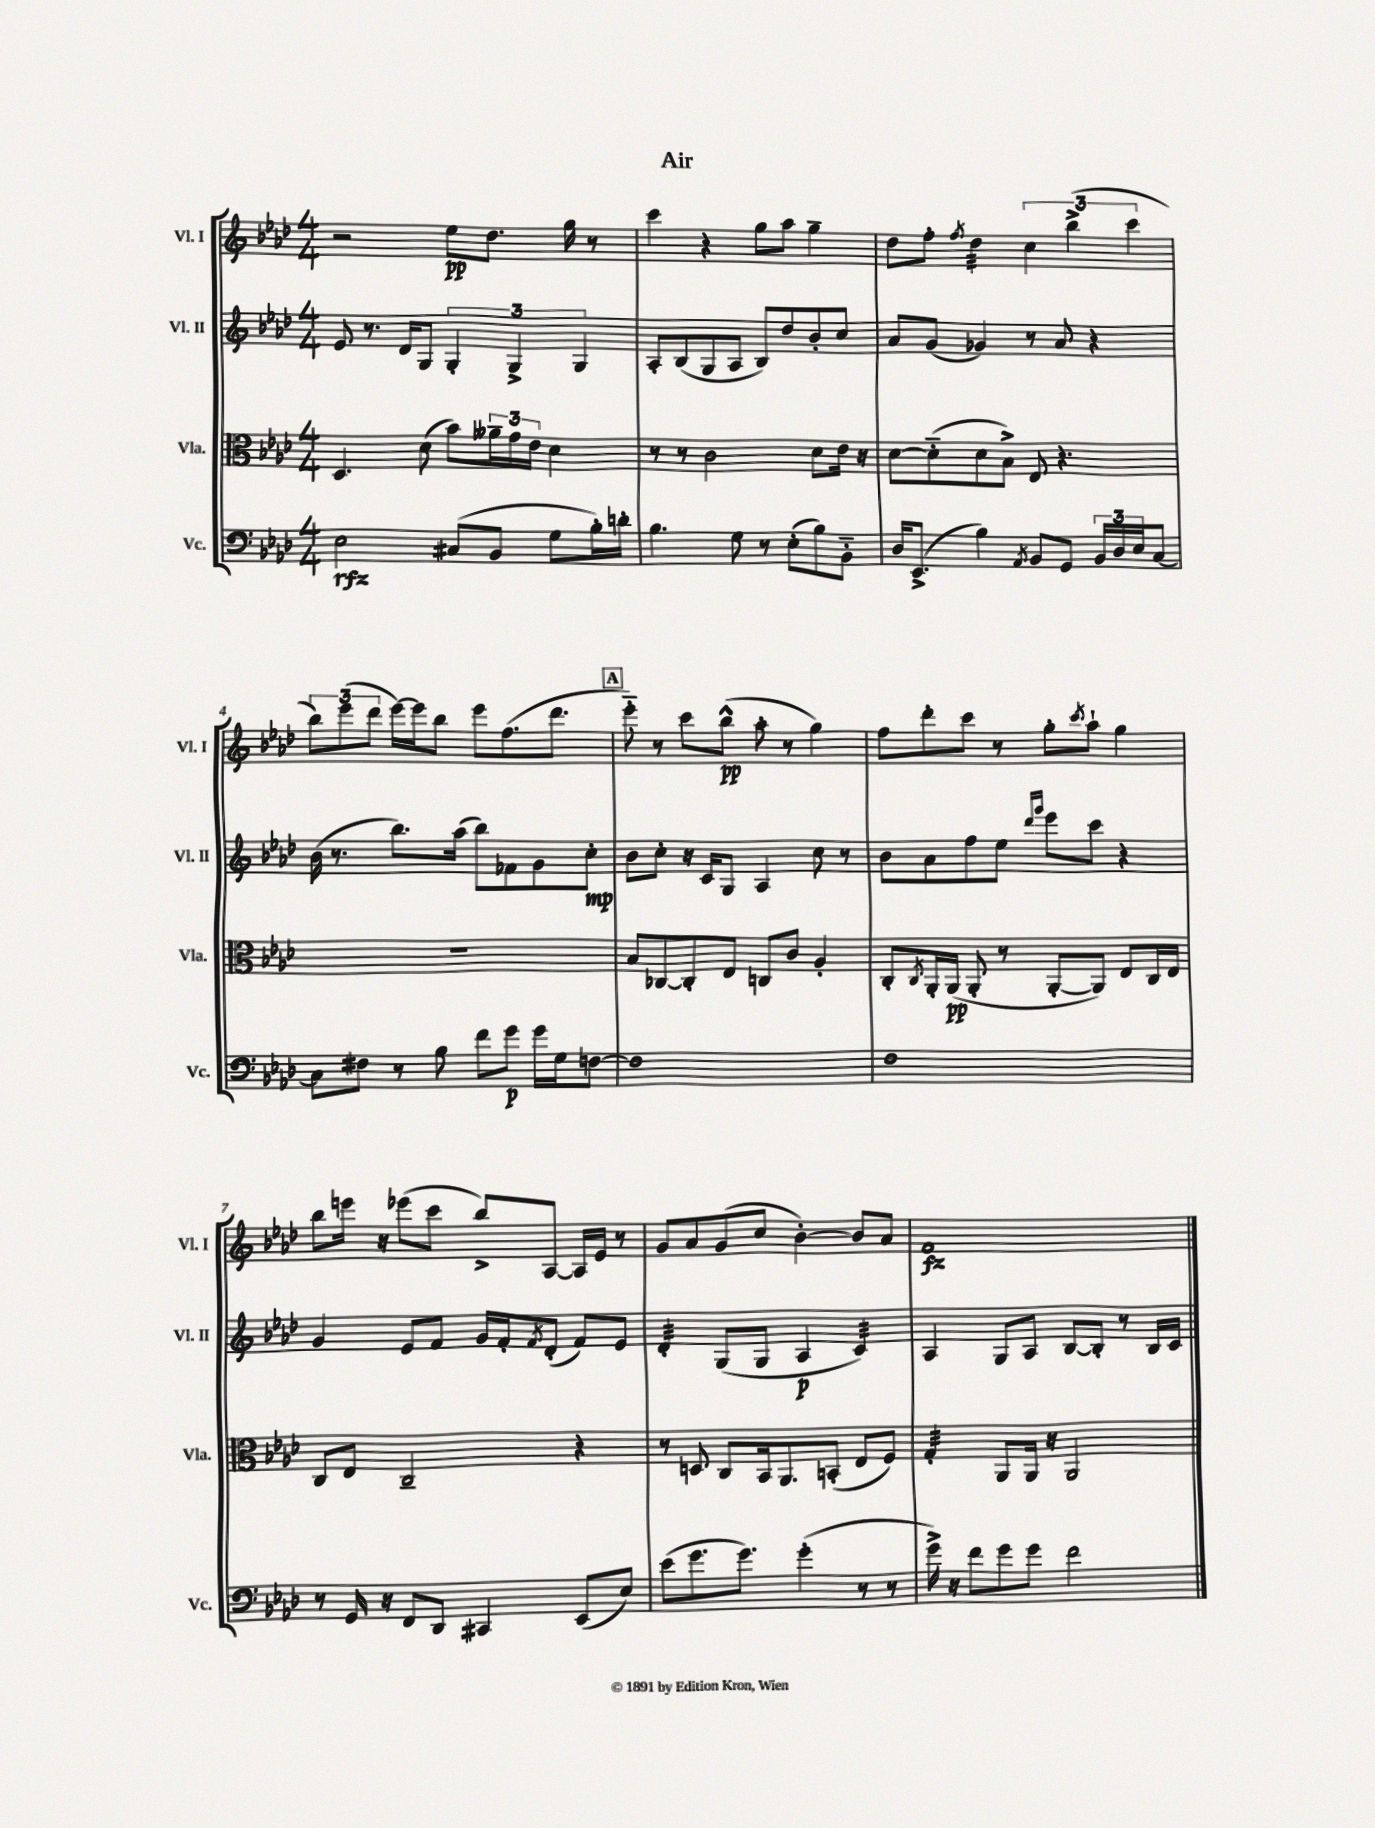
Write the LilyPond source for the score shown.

\header { title = "Air" }
<<
\new StaffGroup <<
\new Staff = "s0" \with { instrumentName = "Vl. I" shortInstrumentName = "Vl. I" } {
    \clef treble \key aes \major \numericTimeSignature \time 4/4
    r2 ees''8\pp des''8. g''16 r8 |
    c'''4 r4 g''8 aes''8 g''4-- |
    des''8 f''8-. \acciaccatura { f''8 } des''4:32 \tuplet 3/2 { c''4 bes''4->( c'''4 } |
    \tuplet 3/2 { bes''8) ees'''8( des'''8 } ees'''16~) ees'''16 bes''8 ees'''8 f''8.( des'''8. |
    \mark \markup { \box "A" } ees'''8-_) r8 c'''8 bes''8-^\pp( aes''8-. r8 g''4) |
    f''8 des'''8-. c'''8 r8 g''8-. \acciaccatura { c'''8 } aes''8-! g''4 |
    bes''8 e'''16 r16 ees'''8( c'''8 bes''8->) aes8~ aes16 ees'16 r8 |
    g'8 aes'8 g'8( c''8 bes'4~-.) bes'8 aes'8 |
    f'1\fz \bar "|." |
}
\new Staff = "s1" \with { instrumentName = "Vl. II" shortInstrumentName = "Vl. II" } {
    \clef treble \key aes \major \numericTimeSignature \time 4/4
    ees'8 r8. des'16 g8 \tuplet 3/2 { g4-. g4-> g4 } |
    aes8-. bes8( g8 aes8 bes8) des''8 bes'8-. c''8 |
    aes'8 g'8( ges'4) r8 aes'8 r4 |
    bes'16( r8. bes''8.) aes''16( bes''8) fes'8 g'8 c''8-.\mp |
    \mark \markup { \box "A" } bes'8 c''8-. r16 c'16 g8 aes4 c''8 r8 |
    bes'8 aes'8 f''8 ees''8 \grace { des'''16 g'''16 } ees'''8 c'''8 r4 |
    g'4 ees'8 f'8 g'16 f'16-. \acciaccatura { f'8 } des'8-.( f'8) ees'8 |
    des'4:32-. g8( g8 aes4\p c'4:32) |
    aes4 g8 aes8 bes8~ bes8-. r8 bes16 c'16 \bar "|." |
}
\new Staff = "s2" \with { instrumentName = "Vla." shortInstrumentName = "Vla." } {
    \clef alto \key aes \major \numericTimeSignature \time 4/4
    des4. des'8( bes'8) \tuplet 3/2 { aeses'16-- g'16 ees'16 } des'4 |
    r8 r8 c'2 des'8 ees'16 r16 |
    des'8~ des'8-_( des'8 bes8->) ees8 r4. |
    R1 |
    \mark \markup { \box "A" } bes8 ces8~ ces8-. ees8 c8 c'8 aes4-. |
    c8-. \acciaccatura { c8 } aes,16-. aes,16\pp( aes,8-. r8 aes,8~-. aes,8) ees8 c16 ees16 |
    c8 ees8 c2-- r4 |
    r8 d8 c8 bes,16 aes,8. b,8-.( ees8 f8) |
    g4:32-. aes,8 aes,16 r16 aes,2 \bar "|." |
}
\new Staff = "s3" \with { instrumentName = "Vc." shortInstrumentName = "Vc." } {
    \clef bass \key aes \major \numericTimeSignature \time 4/4
    ees2\rfz cis8( bes,8 g8 bes16-.) d'16-. |
    bes4. g8 r8 ees8-.( bes8) bes,8-_ |
    des16 ees,8.->( bes4) \acciaccatura { aes,8 } bes,8 g,8 \tuplet 3/2 { bes,16 des16 ees16 } c8~ |
    c8 fis8 r8 bes8 f'8 g'8\p g'16 g16 f8~ |
    \mark \markup { \box "A" } f1 |
    f1 |
    r8 g,16 r16 f,8 des,8 cis,4 ees,8( ees8) |
    ees'8( g'8. g'8.) g'4-.( r8 r8 |
    g'16->) r16 f'8 g'8 g'8 f'2 \bar "|." |
}
>>
>>
